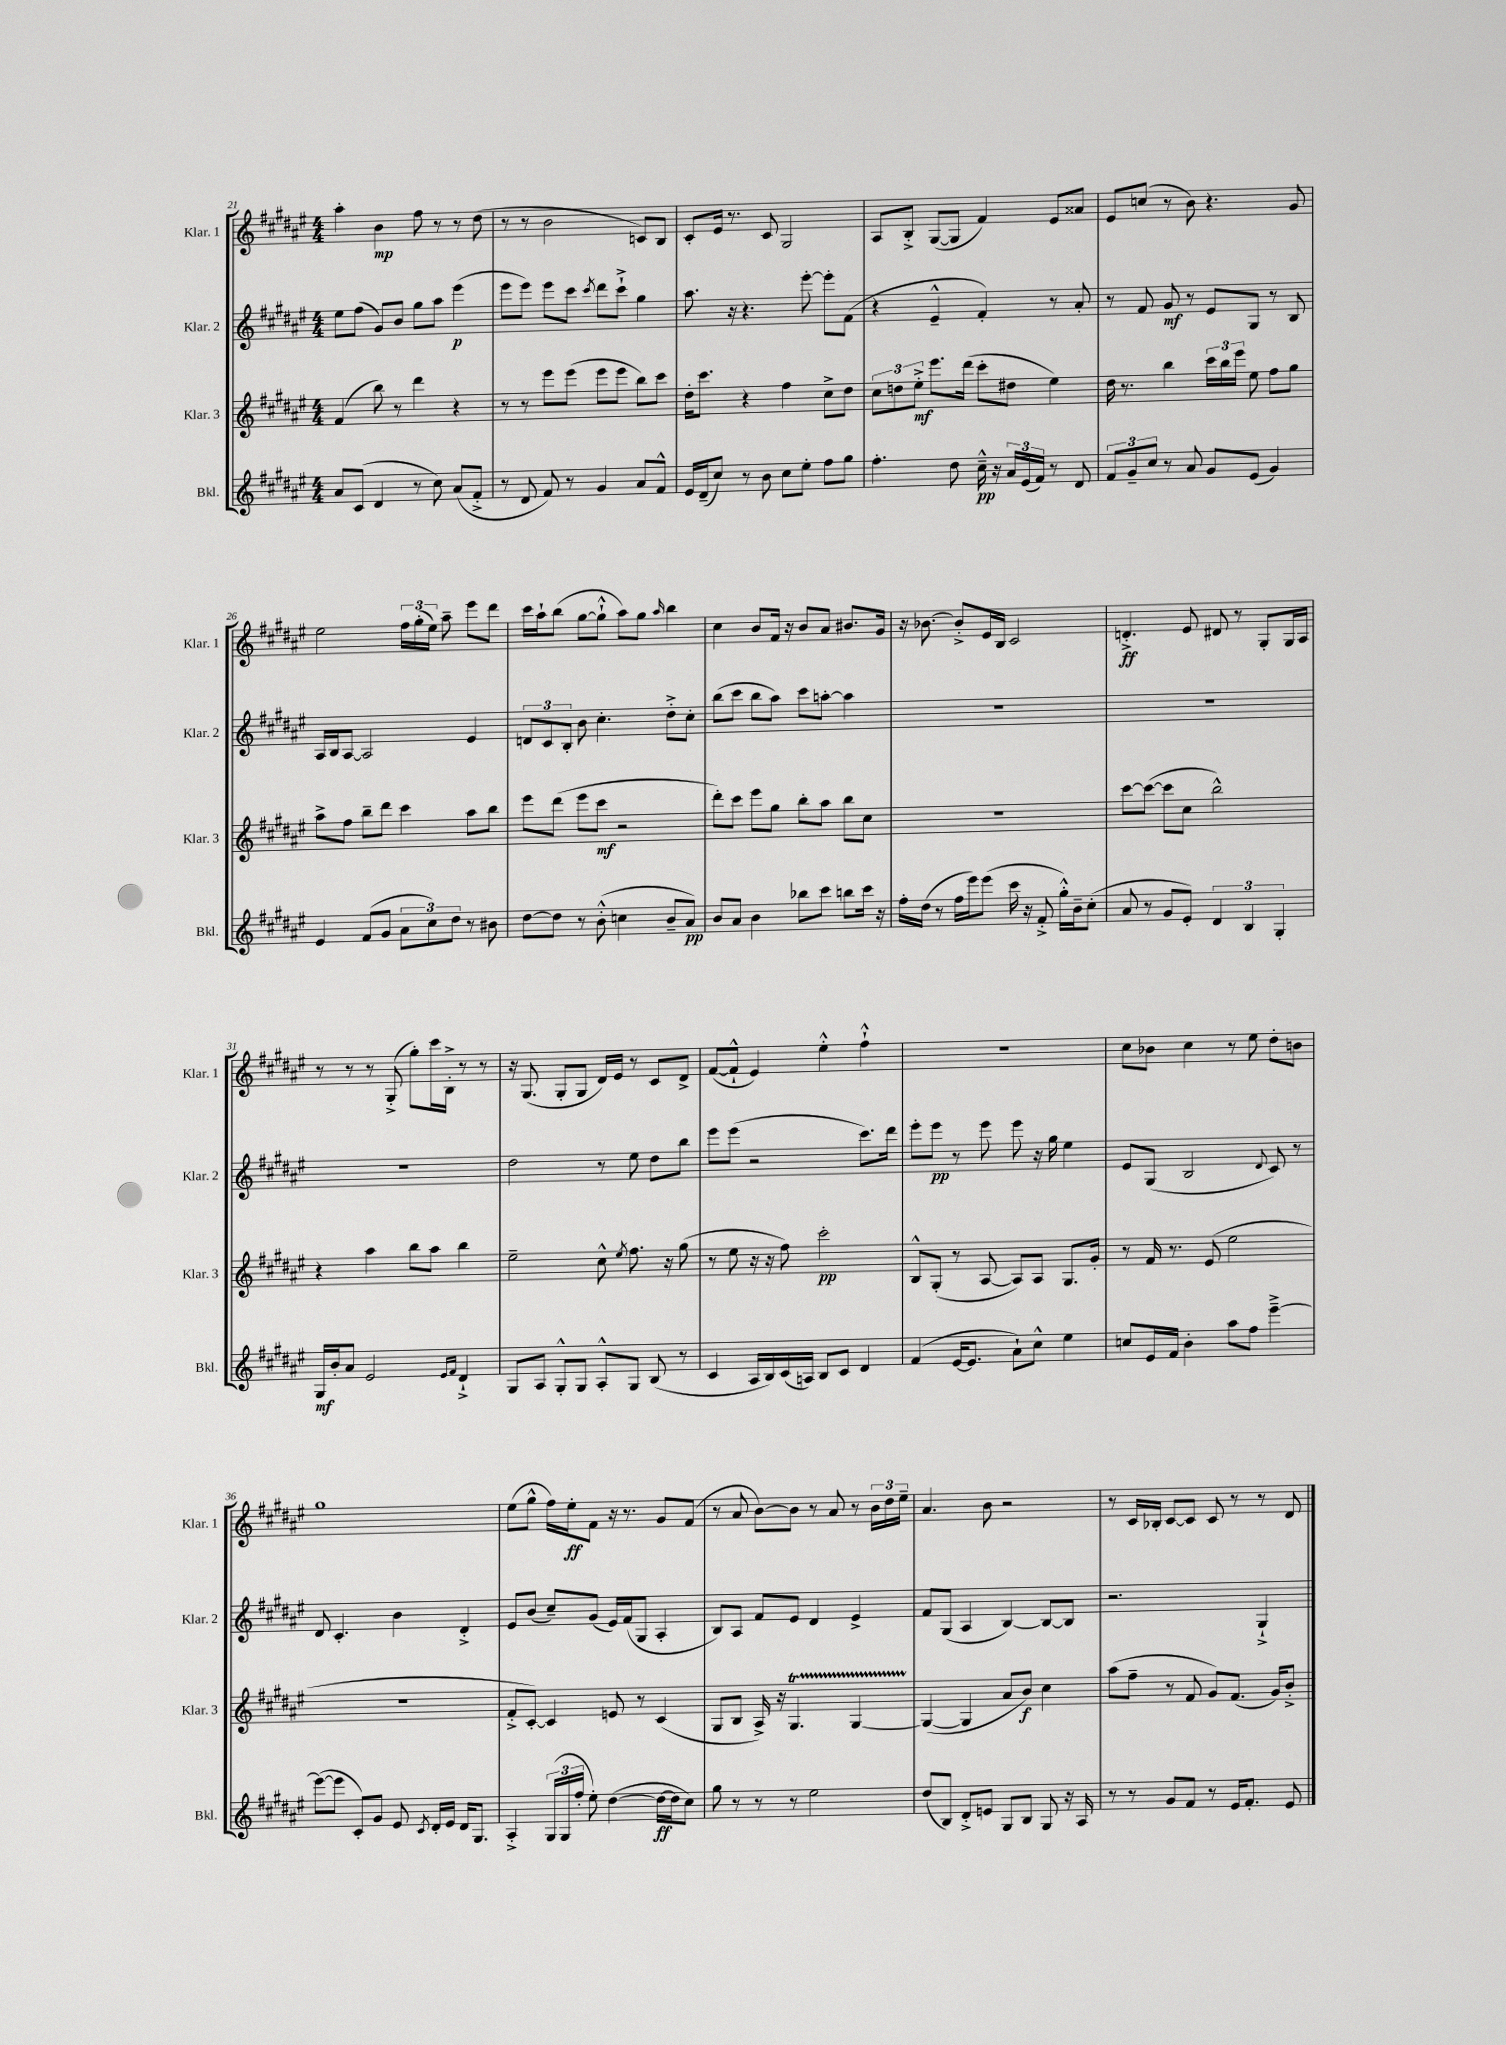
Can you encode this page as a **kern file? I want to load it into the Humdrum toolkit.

**kern	**kern	**kern	**kern
*staff4	*staff3	*staff2	*staff1
*clefG2	*clefG2	*clefG2	*clefG2
*k[f#c#g#d#a#e#]	*k[f#c#g#d#a#e#]	*k[f#c#g#d#a#e#]	*k[f#c#g#d#a#e#]
*M4/4	*M4/4	*M4/4	*M4/4
8a#	(4f#	8ee#	4aa#'
(8c#	.	(8ff#	.
4d#	8bb)	8g#)	4b
.	8r	8b	.
8r	4ddd#	8gg#	8ff#
8cc#)	.	8aa#	8r
(8a#	4r	(4eee#	8r
8f#'^	.	.	(8dd#
=	=	=	=
8r	8r	8eee#	8r
8d#	8r	8eee#)	8r
8f#)	8eee#	8eee#	2b
8r	(8eee#	8ccc#	.
.	.	8qccc#	.
4g#	8eee#	8ddd#	.
.	8eee#	8ccc#`^	.
8a#	8bb)	4gg#	8c)
8f#^^	8ccc#	.	8B
=	=	=	=
16e#	16dd#'	8.aa#	8c#'
(16d#~	8.ccc#	.	.
8cc#)	.	.	16e#
.	.	16r	8.r
8r	4r	4.r	.
8b	.	.	8c#
8cc#	4ff#	.	2G#
8ee#'	.	[8eee#'	.
8ff#	8cc#^	8eee#']	.
8gg#	8dd#	(8f#	.
=	=	=	=
4.ff#'	12cc#	4r	8A#
.	12dd	.	.
.	.	.	8B'^
.	12ee#'^	.	.
.	8.eee#	4e#~^^	([8G#
8dd#	.	.	8G#]
.	(16ddd#	.	.
16cc#~^^	8ccc#'	4f#')	4f#)
16r	.	.	.
24a#	8dd#	.	.
(24e#	.	.	.
24f#)	.	.	.
8r	4ee#)	8r	8e#
8d#	.	8a#'	8a##
=	=	=	=
12f#	16dd#	8r	8e#
.	8.r	.	.
12g#~	.	.	.
.	.	8f#	(8cc
12cc#	.	.	.
8r	4bb	8g#	8r
8a#	.	8r	8b)
8g#	24ccc#	8e#	4.r
.	24bb	.	.
.	24eee#	.	.
(8e#	8ee#	8G#	.
4g#)	8ff#	8r	.
.	8gg#	8B	8g#
=	=	=	=
4e#	8aa#^	16A#	2ee#
.	.	16B	.
.	8ff#	[8A#	.
(8f#	8bb~	2A#]	.
8g#	8ddd#	.	.
12a#	4ccc#	.	24ff#
.	.	.	(24gg#'
12cc#)	.	.	24ee#)
.	.	.	8aa#~
12dd#	.	.	.
8r	8aa#	4e#	8eee#
8b#	8bb	.	8ddd#
=	=	=	=
[8dd#	8eee#	12d	16ccc#
.	.	.	16aa#`
.	.	12c#	.
8dd#]	(8ddd#	.	(8bb
.	.	12B'	.
8r	8eee#	8b	[8gg#
(8b'^^	8ccc#	4.cc#'	8gg#`^^]
4cc	2r	.	8aa#)
.	.	.	8gg#
.	.	.	16qqaa#
8b~	.	8dd#'^	4bb
8a#)	.	8cc#'	.
=	=	=	=
8b	8ddd#')	(8bb	4cc#
8a#	8ccc#	8ccc#	.
4b	8eee#	8bb	8b
.	8gg#	8aa#)	16f#
.	.	.	16r
8bb-	8bb'	8ccc#	8b
8ccc#	8aa#	[8aa'	8a#
8bb	8bb	4aa]	8.b#
16ccc#	8cc#	.	.
16r	.	.	16g#
=	=	=	=
16ff#'	1r	1r	16r
(16dd#	.	.	[8.b-
8r	.	.	.
16ff#	.	.	8b-'^]
16eee#)	.	.	.
(8eee#	.	.	16e#
.	.	.	16B
16ccc#	.	.	2c#
16r	.	.	.
8f#'^	.	.	.
16gg#'^^)	.	.	.
16b~	.	.	.
(8cc#'	.	.	.
=	=	=	=
8a#	[8ccc#	1r	4.d'^
8r	(8ccc#_	.	.
8g#	8ccc#]	.	.
8e#')	8cc#	.	8e#
6d#	2bb^^)	.	8d#
.	.	.	8r
6B	.	.	.
.	.	.	8G#'
6G#'	.	.	.
.	.	.	16G#
.	.	.	16A#
=	=	=	=
16G#	4r	1r	8r
16b'	.	.	.
8a#	.	.	8r
2e#	4aa#	.	8r
.	.	.	(8G#'^
.	8bb	.	8gg#')
.	8aa#	.	16ccc#
.	.	.	16B'^
16qqe#	.	.	.
16qqf#	.	.	.
4d#`^	4bb	.	8r
.	.	.	8r
=	=	=	=
8G#	2ee#~	2dd#	16r
.	.	.	(8.G#
8A#	.	.	.
8G#'^^	.	.	8G#'
8G#	.	.	8G#
8A#'^^	8cc#^^	8r	16d#)
.	.	.	16e#
.	8qee#	.	.
8G#	8.ff#	8ee#	8r
(8B	.	8dd#	8c#
.	16r	.	.
8r	(8gg#	8bb	8d#^
=	=	=	=
4c#	8r	8eee#	([8f#
.	8ee#	(8eee#	8f#`^^]
16A#	16r	2r	4e#)
16B)	16r	.	.
(16c#	8ff#)	.	.
16A)	.	.	.
8B	2ccc#'	.	4ee#'^^
8c#	.	.	.
4d#	.	8.ccc#)	4ff#`^^
.	.	16ddd#	.
=	=	=	=
(4f#	8B^^	8eee#'	1r
.	(8G#'	8eee#	.
[16e#	8r	8r	.
8.e#]	.	.	.
.	[8A#	8eee#	.
8a#`)	8A#])	8eee#	.
8cc#^^	8A#	16r	.
.	.	16gg#	.
4ee#	8.G#	4ee#	.
.	16g#'	.	.
=	=	=	=
8cc	8r	8e#	8cc#
16e#	16f#	(8G#	8b-
16f#	8.r	.	.
4b'	.	2B	4cc#
.	(8e#	.	.
8aa#	2ee#	.	8r
8ff#	.	.	8ee#
.	.	8qqd#	.
[4eee#~^	.	8c#)	8dd#'
.	.	8r	8b
=	=	=	=
(8eee#_	1r	8d#	1gg#
8eee#]	.	4.c#'	.
8c#')	.	.	.
8g#	.	.	.
8e#	.	4b	.
8qc#	.	.	.
16d#'	.	.	.
16e#	.	.	.
16d#	.	4d#'^	.
8.G#	.	.	.
=	=	=	=
4A#'^	8f#'^	8e#	(8ee#
.	[8c#')	(8b	8gg#^^
(24G#	4c#]	8cc#~)	16ff#)
24G#	.	.	.
.	.	.	16ee#'
24ff#'	.	.	.
8ee#')	.	(8g#	8f#
([4dd#	8e	16e#)	16r
.	.	(16f#	8.r
.	8r	8G#	.
16dd#_	(4c#	4A#'	8g#
16dd#]	.	.	.
8cc#)	.	.	(8f#
=	=	=	=
8gg#	8G#	8B)	8r
8r	8B	8A#	8a#
8r	16A#^)	8f#	[8b)
.	16r	.	.
8r	4.G#	8e#	8b]
2ee#	.	4d#	8r
.	.	.	8a#
.	[4G#	4e#^	8r
.	.	.	24b
.	.	.	24dd#
.	.	.	24ee#~
=	=	=	=
(8dd#	(4G#_	8f#	4.a#
8B)	.	(8G#	.
8d#'^	4G#]	4A#	.
8e	.	.	8b
8G#	8a#	[4B)	2r
8B	8b)	.	.
8G#	4cc#	8B_	.
16r	.	8B]	.
16A#	.	.	.
=	=	=	=
8r	(8aa#	2.r	8r
8r	8ff#~	.	16c#
.	.	.	16B-'
8g#	8r	.	[8c#
8f#	8f#	.	8c#]
8r	8g#)	.	8c#
16e#	(8.f#	.	8r
8.f#'	.	.	.
.	.	4G#`^	8r
.	16g#)	.	.
8e#	8b'^	.	8d#
==	==	==	==
*-	*-	*-	*-
